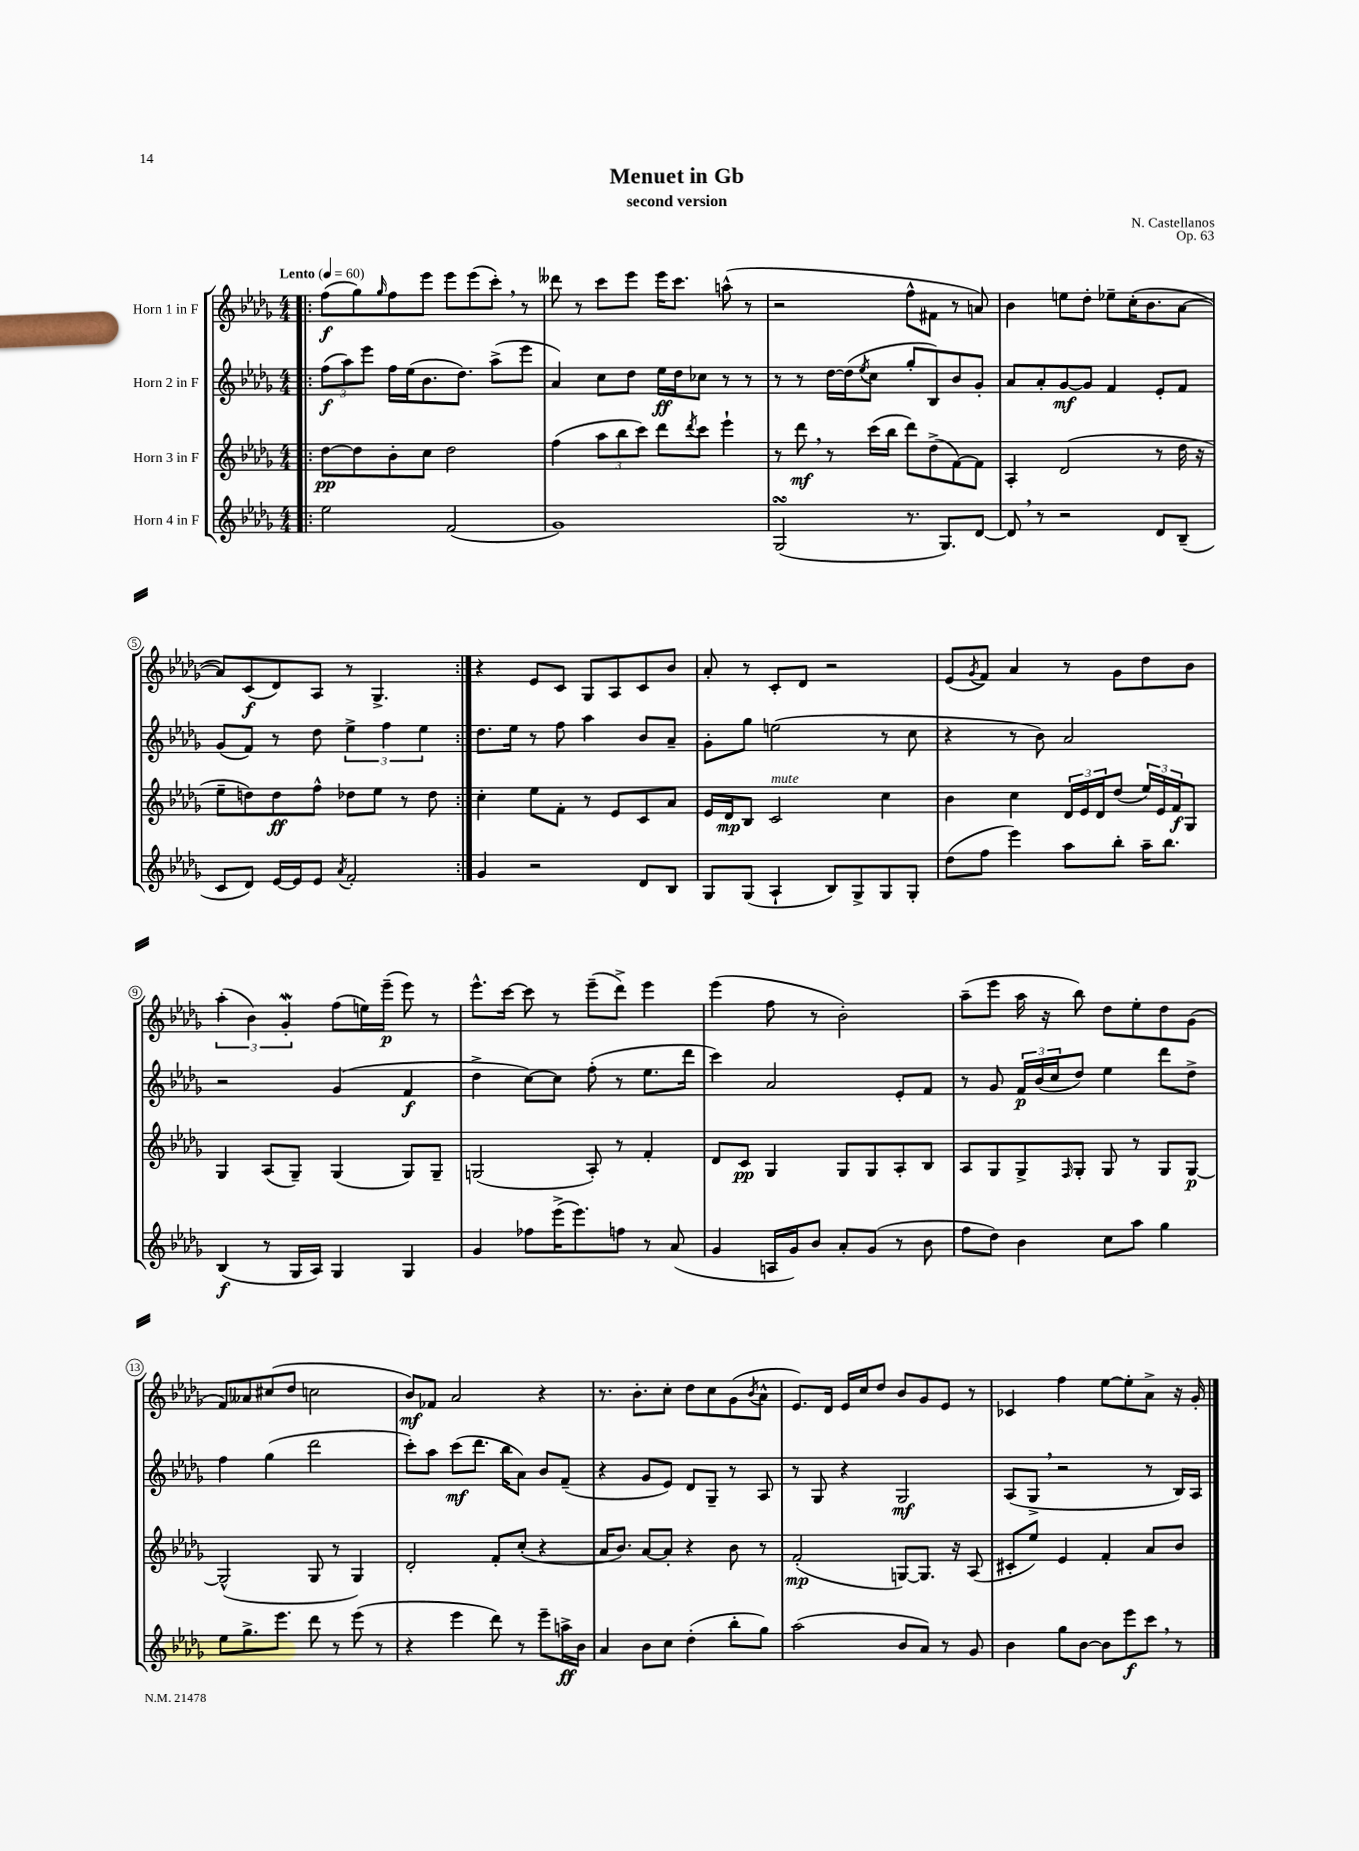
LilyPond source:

\header { title = "Menuet in Gb" composer = "N. Castellanos" subtitle = "second version" opus = "Op. 63" }
<<
\new StaffGroup <<
\new Staff = "s0" \with { instrumentName = "Horn 1 in F" } {
    \clef treble \key des \major \numericTimeSignature \time 4/4 \tempo "Lento" 4 = 60
    \repeat volta 2 { \bar ".|:" f''8\f( ges''8) \grace { ges''16 } f''8 ees'''8 ees'''8 ees'''8( c'''8-.) \breathe r8 |
    deses'''8 r8 c'''8 ees'''8 ees'''16 c'''8. a''8-^( r8 |
    r2 f''8-^ fis'8 r8 a'8) |
    bes'4 e''8 des''8-. ees''8-- c''16-.( bes'8. aes'8~ |
    aes'8) c'8\f( des'8) aes8 r8 ges4.-> | }
    r4 ees'8 c'8 ges8 aes8 c'8 bes'8 |
    aes'8-. r8 c'8-. des'8 r2 |
    ees'8( \acciaccatura { ges'8 } f'8) aes'4 r8 ges'8 des''8 bes'8 |
    \tuplet 3/2 { aes''4-.( bes'4) ges'4-.\mordent } f''8( e''16) ees'''16--\p( ees'''8) r8 |
    ees'''8.-^ c'''16~ c'''8 r8 ees'''8--( des'''8->) ees'''4 |
    ees'''4( f''8 r8 bes'2-.) |
    aes''8--( ees'''8 aes''16 r16 bes''8) des''8 ees''8-. des''8 ges'8( |
    f'8) aeses'8 cis''8( des''8 c''2 |
    bes'8\mf) fes'8 aes'2 r4 |
    r8. bes'8.-. c''8-. des''8 c''8 ges'8( \acciaccatura { bes'8 } aes'8-^ |
    ees'8.) des'16 ees'16 c''16 des''8 bes'8 ges'8 ees'8 r8 |
    ces'4 f''4 ees''8~ ees''8-. aes'8-> r16 ges'16-. \bar "|." |
}
\new Staff = "s1" \with { instrumentName = "Horn 2 in F" } {
    \clef treble \key des \major \numericTimeSignature \time 4/4
    \repeat volta 2 { \bar ".|:" \tuplet 3/2 { f''8\f( aes''8) ees'''8 } f''16 ees''16( bes'8. des''8.) aes''8->( ees'''8 |
    aes'4) c''8 des''8 ees''16\ff des''16 ces''8 r8 r8 |
    r8 r8 des''16~ des''16( \acciaccatura { ees''8 } c''8 ges''8-. bes8) bes'8 ges'8-. |
    aes'8 aes'8-. ges'8~\mf ges'8 f'4 ees'8-. f'8 |
    ges'8( f'8) r8 des''8 \tuplet 3/2 { ees''4-> f''4 ees''4 } | }
    des''8. ees''16 r8 f''8 aes''4 bes'8 aes'8-- |
    ges'8-. ges''8 e''2( r8 c''8 |
    r4 r8 bes'8) aes'2 |
    r2 ges'4( f'4\f |
    des''4-> c''8~) c''8 f''8-.( r8 ees''8. des'''16 |
    c'''4) aes'2 ees'8-. f'8 |
    r8 ges'8 \tuplet 3/2 { f'16\p bes'16( c''16 } des''8) ees''4 des'''8 des''8-> |
    f''4 ges''4( des'''2 |
    c'''8-.) aes''8 c'''8\mf( des'''8. bes''16 aes'8) bes'8 f'8--( |
    r4 ges'8 ees'8) des'8 ges8-- r8 aes8 |
    r8 ges8 r4 ges2\mf |
    aes8( ges8-> \breathe r2 r8 bes16) aes16 \bar "|." |
}
\new Staff = "s2" \with { instrumentName = "Horn 3 in F" } {
    \clef treble \key des \major \numericTimeSignature \time 4/4
    \repeat volta 2 { \bar ".|:" des''8~\pp des''8 bes'8-. c''8 des''2 |
    f''4( \tuplet 3/2 { aes''8 bes''8 c'''8) } des'''8 \acciaccatura { des'''8 } c'''8 ees'''4-! |
    r8 des'''8\mf \breathe r8 c'''16( bes''16 des'''8) des''8->( f'8~) f'8 |
    aes4-. des'2( r8 des''16 r16 |
    ees''8-- d''8) d''8\ff f''8-^ des''8 ees''8 r8 des''8 | }
    c''4-. ees''8 f'8-. r8 ees'8 c'8 aes'8 |
    ees'16 des'16\mp bes8 c'2^\markup { \italic "mute" } c''4 |
    bes'4 c''4 \tuplet 3/2 { des'16 ees'16 des'16 } des''8( \tuplet 3/2 { ees''16) ees'16 f'16\f } ges8 |
    ges4 aes8( ges8--) ges4( ges8) ges8-- |
    g2( aes8-.) r8 f'4-. |
    des'8 c'8\pp ges4 ges8 ges8 aes8-. bes8 |
    aes8 ges8 ges8-> \grace { f16 } ges8-. ges8 r8 ges8 ges8~\p |
    ges2-^( ges8 r8 ges4) |
    des'2-. f'8-. c''8-.( r4 |
    aes'16 bes'8.) aes'8~ aes'8-. r4 bes'8 r8 |
    f'2-.\mp( g8~) g8. r16 aes8( |
    cis'8-. ees''8) ees'4 f'4-. aes'8 bes'8 \bar "|." |
}
\new Staff = "s3" \with { instrumentName = "Horn 4 in F" } {
    \clef treble \key des \major \numericTimeSignature \time 4/4
    \repeat volta 2 { \bar ".|:" ees''2 f'2( |
    ges'1) |
    ges2\turn( r8. ges8.) des'8~ |
    des'8 \breathe r8 r2 des'8 bes8--( |
    c'8 des'8) ees'16~ ees'16 ees'8 \acciaccatura { aes'8 } f'2-. | }
    ges'4 r2 des'8 bes8 |
    ges8 ges8( aes4-! bes8) ges8-> ges8 ges8-. |
    des''8( f''8 ees'''4) aes''8 bes''8-. aes''16-- bes''8. |
    bes4\f( r8 ges16 aes16) ges4 ges4 |
    ges'4 fes''8 ees'''16->( ees'''8.) f''8 r8 aes'8( |
    ges'4 a16 ges'16) bes'8 aes'8-. ges'8( r8 bes'8 |
    f''8 des''8) bes'4 c''8 aes''8 ges''4 |
    ees''8 ges''8.-> ees'''8. des'''8 r8 ees'''8( r8 |
    r4 ees'''4 des'''8) r8 ees'''8-- a''16->\ff bes'16 |
    aes'4 bes'8 c''8 des''4-.( bes''8-. ges''8) |
    aes''2( bes'8 aes'8) r8 ges'8 |
    bes'4 ges''8 bes'8~ bes'8 ees'''8\f c'''8 \breathe r8 \bar "|." |
}
>>
>>
\layout { \context { \Score \override BarNumber.stencil = #(make-stencil-circler 0.1 0.3 ly:text-interface::print) } }
